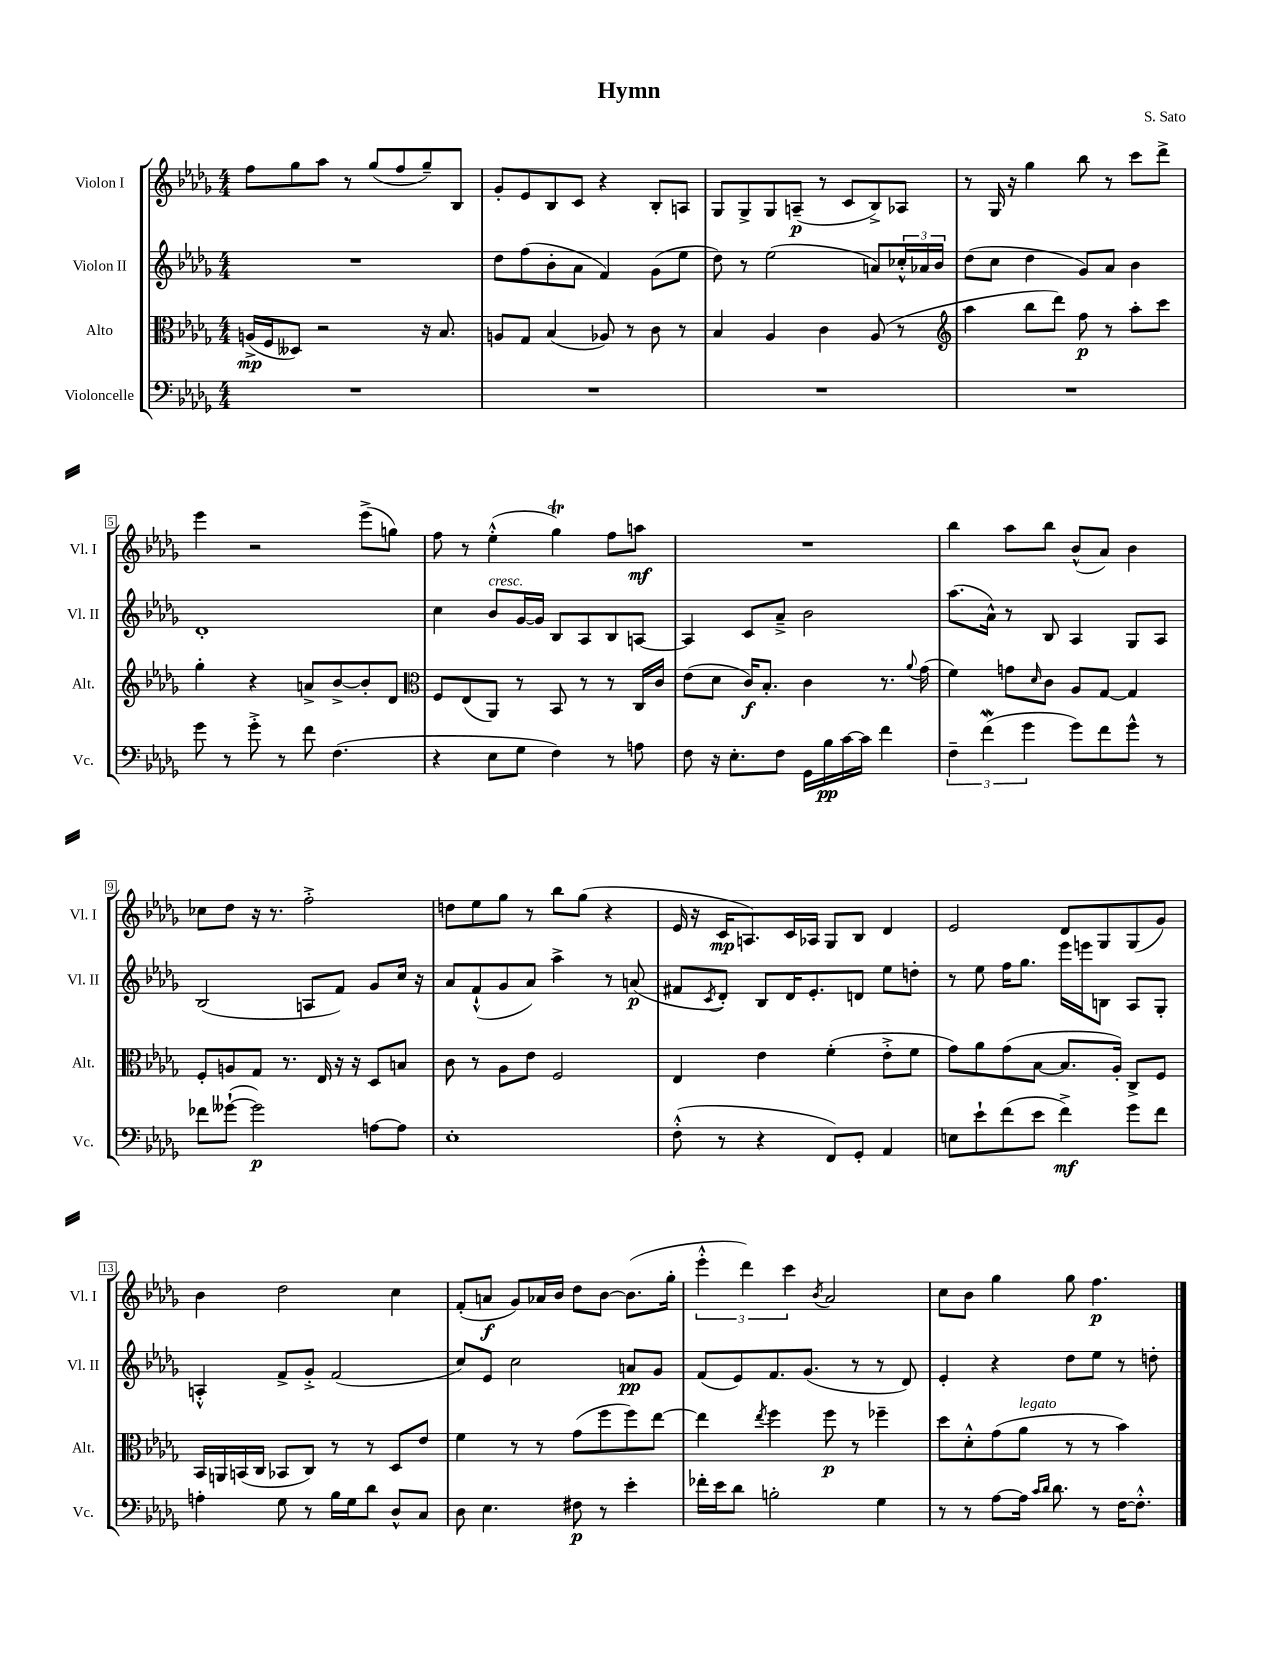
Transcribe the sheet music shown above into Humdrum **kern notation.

**kern	**kern	**kern	**kern
*staff4	*staff3	*staff2	*staff1
*clefF4	*clefC3	*clefG2	*clefG2
*k[b-e-a-d-g-]	*k[b-e-a-d-g-]	*k[b-e-a-d-g-]	*k[b-e-a-d-g-]
*M4/4	*M4/4	*M4/4	*M4/4
1r	(16A^/LL	1r	8ff\L
.	16F/J	.	.
.	8D--/J)	.	8gg-\
.	2r	.	8aa-\J
.	.	.	8r
.	.	.	(8gg-/L
.	.	.	8ff/
.	16r	.	8gg-~/)
.	8.B-/	.	.
.	.	.	8B-/J
=	=	=	=
1r	8A/L	8dd-\L	8g-'/L
.	8G-/J	(8ff\	8e-/
.	(4B-/	8b-'\	8B-/
.	.	8a-\J	8c/J
.	8A-/)	4f/)	4r
.	8r	.	.
.	8c\	(8g-\L	8B-'/L
.	8r	8ee-\J	8A/J
=	=	=	=
1r	4B-/	8dd-\)	8G-/L
.	.	8r	8G-^/
.	4A-/	(2ee-\	8G-/
.	.	.	(8A~/J
.	4c\	.	8r
.	.	.	8c/L
.	(8A-/	8a/L)	8B-^/)
.	8r	24cc-'^^/L	8A-/J
.	.	24a-/	.
.	.	24b-/JJ	.
=	=	=	=
*	*clefG2	*	*
1r	4aa-\	(8dd-\L	8r
.	.	8cc\J	16G-/
.	.	.	16r
.	8bb-\L	4dd-\	4gg-\
.	8ddd-\J)	.	.
.	8ff\	8g-/L)	8bb-\
.	8r	8a-/J	8r
.	8aa-'\L	4b-\	8ccc\L
.	8ccc\J	.	8ddd-^\J
=	=	=	=
8g-\	4gg-'\	1d-'	4eee-\
8r	.	.	.
8g-'^\	4r	.	2r
8r	.	.	.
8f\	8a^/L	.	.
(4.F\	[8b-^/	.	.
.	8b-'/]	.	(8eee-^\L
.	8d-/J	.	8gg\J)
=	=	=	=
*	*clefC3	*	*
4r	8F/L	4cc\	8ff\
.	(8E-/	.	8r
8E-\L	8AA-/J)	8b-/L	(4ee-'^^\
8G-\J	8r	[16g-/L	.
.	.	16g-/]JJ	.
4F\)	8BB-/	8B-/L	4gg-\)
.	8r	8A-/	.
8r	8r	8B-/	8ff\L
8A\	16C/LL	[8A/J	8aa\J
.	16c/JJ	.	.
=	=	=	=
8F\	(8e-\L	4A/]	1r
16r	8d-\J	.	.
8.E-'\L	.	.	.
.	16c/LK)	8c/L	.
.	8.B-'/J	.	.
8F\J	.	8a-~^/J	.
16GG-\LL	4c\	2b-\	.
16B-\	.	.	.
[16c\	.	.	.
16c\]JJ	.	.	.
4f\	8.r	.	.
.	8qqa-/	.	.
.	(16g-\	.	.
=	=	=	=
6F~\	4f\)	(8.aa-\L	4bb-\
(6f\	.	.	.
.	.	16a-^^\Jk)	.
.	8g\L	8r	8aa-\L
6g-\	.	.	.
.	16qqd-/	.	.
.	8c\J	8B-/	8bb-\J
8g-\L)	8A-/L	4A-/	(8b-^^/L
8f\	[8G-/J	.	8a-/J)
8g-^^\J	4G-/]	8G-/L	4b-\
8r	.	8A-/J	.
=	=	=	=
8f-\L	8F'/L	(2B-/	8cc-\L
([8g--`\J	8A/	.	8dd-\J
2g--\])	8G-/J	.	16r
.	.	.	8.r
.	8.r	.	.
.	.	8A/L	2ff'^\
.	16E-/	.	.
.	16r	8f/J)	.
.	16r	.	.
[8A\L	8D-/L	8g-/L	.
8A\]J	8B/J	16cc/Jk	.
.	.	16r	.
=	=	=	=
1E-'	8c\	8a-/L	8dd\L
.	8r	(8f`^^/	8ee-\
.	8A-\L	8g-/	8gg-\J
.	8e-\J	8a-/J)	8r
.	2F/	4aa-^\	8bb-\L
.	.	.	(8gg-\J
.	.	8r	4r
.	.	(8a/	.
=	=	=	=
(8F'^^\	4E-/	8f#/L	16e-/
.	.	.	16r
.	.	8qc/	.
8r	.	8d-'/J)	16c/LK
.	.	.	8.A/)
4r	4e-\	8B-/L	.
.	.	16d-/K	16c/L
.	.	8.e-'/	16A-/JJ
8FF/L)	(4f'\	.	8G-/L
8GG-'/J	.	8d/J	8B-/J
4AA-/	8e-'^\L	8ee-\L	4d-/
.	8f\J	8dd'\J	.
=	=	=	=
8E\L	8g-\L)	8r	2e-/
8e-`\	8a-\	8ee-\	.
(8f\	(8g-\	16ff\LK	.
.	.	8.gg-\J	.
8e-\J	[8B-\J	.	.
4f^\)	8.B-/]L	16eee-\LL	8d-/L
.	.	16eee\J	.
.	.	8B\J	8G-/
.	16A-'/Jk)	.	.
8g-\L	8C^/L	8A-/L	(8G-/
8f\J	8F/J	8G-'/J	8g-/J)
=	=	=	=
4A'\	16BB-/LL	4A'^^/	4b-\
.	16AA/	.	.
.	(16BB/	.	.
.	16C/JJ	.	.
8G-\	8BB-/L	8f^/L	2dd-\
8r	8C/J)	8g-'^/J	.
16B-\LL	8r	(2f/	.
16G-\J	.	.	.
8d-\J	8r	.	.
8D-^^/L	8D-/L	.	4cc\
8C/J	8e-/J	.	.
=	=	=	=
8D-\	4f\	8cc/L)	(8f'/L
4.E-\	.	8e-/J	8a/J
.	8r	2cc\	8g-/L)
.	8r	.	16a-/L
.	.	.	16b-/JJ
8F#\	(8g-\L	.	8dd-\L
8r	8ff\	.	[8b-\J
4e-'\	8ff\)	8a/L	(8.b-\]L
.	[8ee-\J	8g-/J	.
.	.	.	16gg-'\Jk
=	=	=	=
16f-'\LL	4ee-\]	(8f/L	6eee-'^^\
16e-\J	.	.	.
8d-\J	.	8e-/)	.
.	.	.	6ddd-\)
.	8qee-/	.	.
2B'\	4ff\	8.f/	.
.	.	.	6ccc\
.	.	(8.g-/J	.
.	.	.	8qb-/
.	8ff\	.	2a-/
.	8r	8r	.
4G-\	4ff-~\	8r	.
.	.	8d-/)	.
=	=	=	=
8r	8dd-\L	4e-'/	8cc\L
8r	8d-'^^\	.	8b-\J
[8A-\L	(8g-\	4r	4gg-\
16A-\]Jk	8a-\J	.	.
16qqc/LL	.	.	.
16qqd-/JJ	.	.	.
8.d-\	.	.	.
.	8r	8dd-\L	8gg-\
8r	8r	8ee-\J	4.ff\
[16F\LK	4b-\)	8r	.
8.F'^^\]J	.	.	.
.	.	8dd'\	.
==	==	==	==
*-	*-	*-	*-
